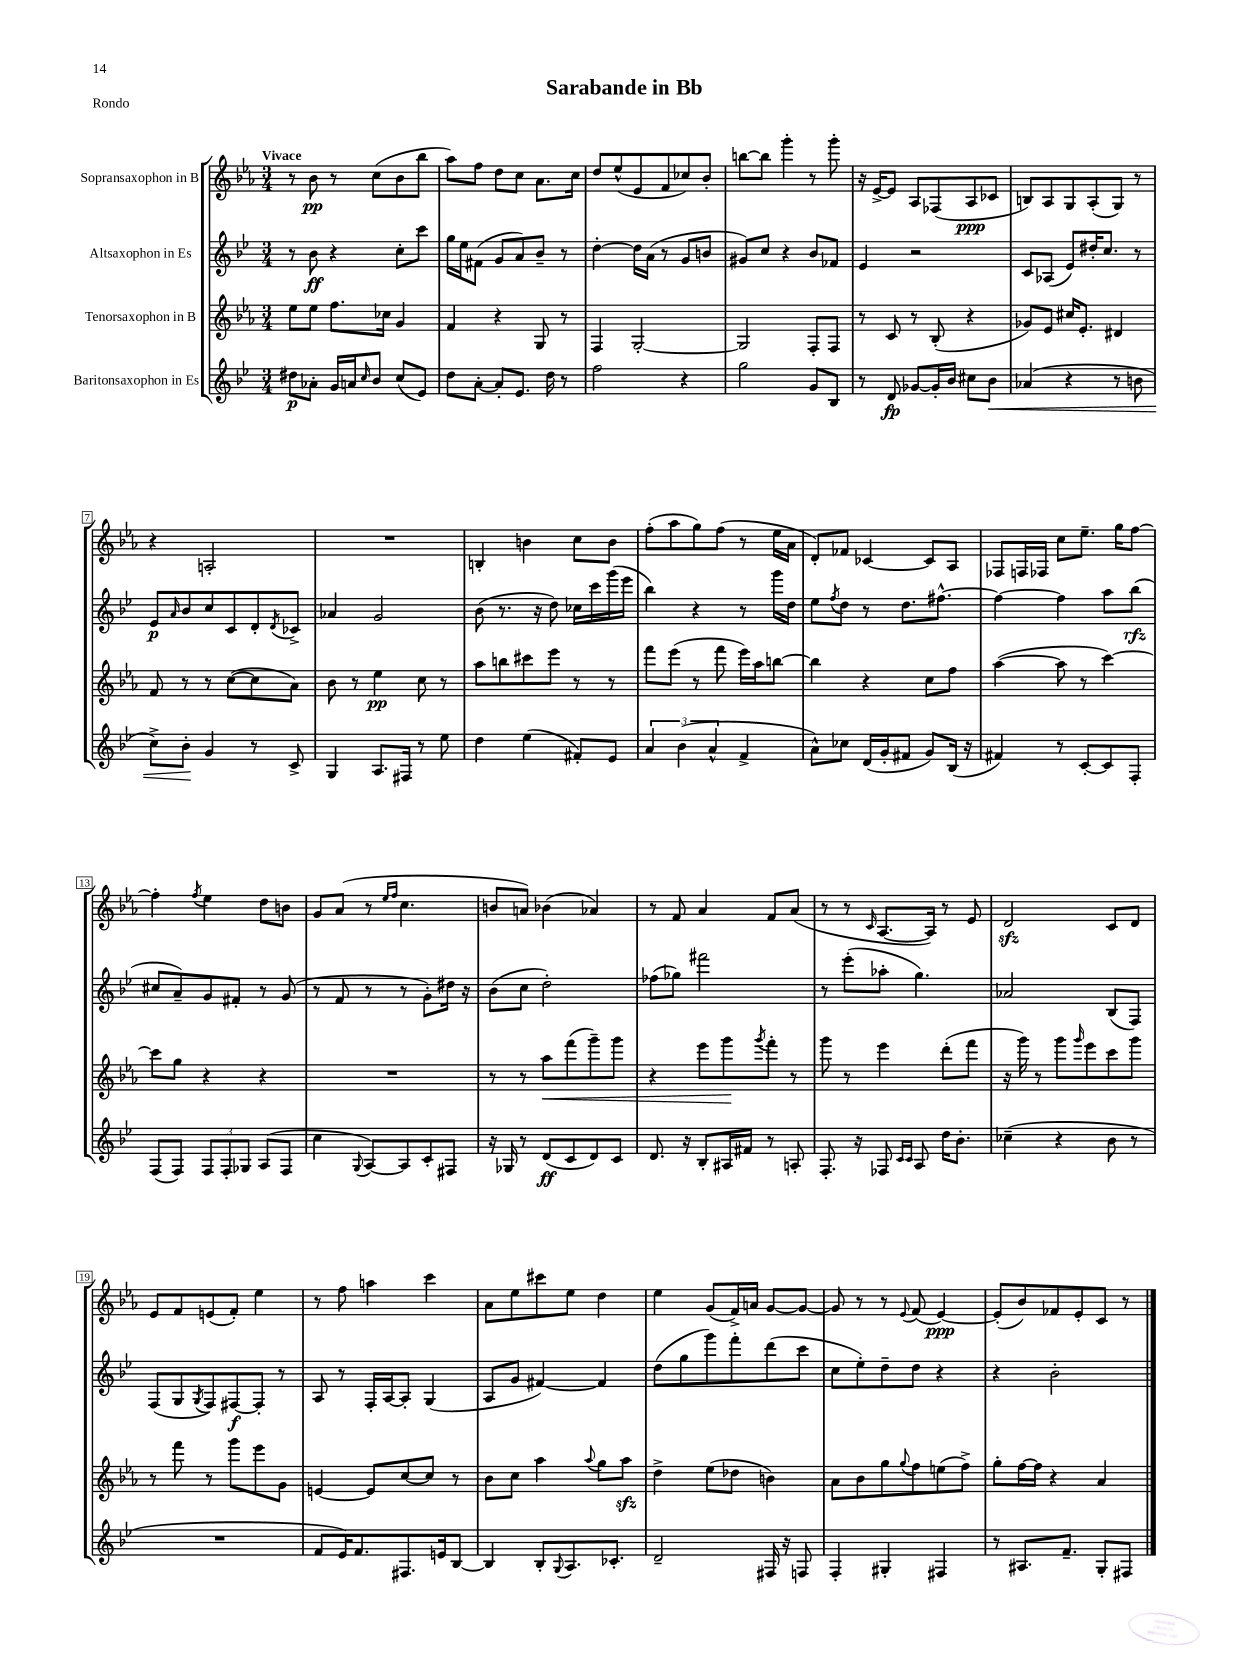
\header { title = "Sarabande in Bb" piece = "Rondo" }
<<
\new StaffGroup <<
\new Staff = "s0" \with { instrumentName = "Sopransaxophon in B" } {
    \clef treble \key ees \major \numericTimeSignature \time 3/4 \tempo "Vivace"
    r8 bes'8\pp r8 c''8( bes'8 bes''8 |
    aes''8) f''8 d''8 c''8 aes'8. c''16 |
    d''8 ees''8-^( ees'8 f'8 ces''8) bes'8-. |
    b''8~ b''8 g'''4-. r8 g'''8-. |
    r16 ees'16~-> ees'8 aes8 fes8( aes8\ppp ces'8 |
    b8) aes8 g8 aes8-.( g8) r8 |
    r4 a2-. |
    R2. |
    b4-. b'4 c''8 b'8 |
    f''8-.( aes''8 g''8) f''8( r8 ees''16 aes'16 |
    d'8-.) fes'8 ces'4~ ces'8 aes8 |
    fes8 f16 fes16 c''8 ees''8.-- g''16 f''8~ |
    f''4-. \acciaccatura { f''8 } ees''4 d''8 b'8 |
    g'8 aes'8( r8 \grace { ees''16 f''16 } c''4. |
    b'8 a'8) bes'4( aes'4) |
    r8 f'8 aes'4 f'8 aes'8( |
    r8 r8 \grace { c'16 } aes8.~ aes16) r8 ees'8 |
    d'2\sfz c'8 d'8 |
    ees'8 f'8 e'8( f'8-.) ees''4 |
    r8 f''8 a''4 c'''4 |
    aes'8 ees''8 cis'''8 ees''8 d''4 |
    ees''4 g'8( f'16->) a'16 g'8~ g'8~ |
    g'8 r8 r8 \appoggiatura { ees'8 } f'8( ees'4~\ppp) |
    ees'8-.( bes'8) fes'8 ees'8-. c'8 r8 \bar "|." |
}
\new Staff = "s1" \with { instrumentName = "Altsaxophon in Es" } {
    \clef treble \key bes \major \numericTimeSignature \time 3/4
    r8 bes'8\ff r4 c''8-. c'''8 |
    g''16 ees''16 fis'8( g'8 a'8) bes'8-- r8 |
    d''4~-. d''16 a'16( r8 g'8 b'8 |
    gis'8) c''8 r4 bes'8 fes'8 |
    ees'4 r2 |
    c'8 aes8( ees'8) dis''16-. c''8. r8 |
    ees'8\p \grace { a'16 } bes'8 c''8 c'8 d'8-. \acciaccatura { d'8 } ces'8-> |
    aes'4 g'2 |
    bes'8( r8. r16 d''8) ces''16 c'''16 g'''16( ees'''16 |
    bes''4) r4 r8 g'''16 d''16 |
    ees''8 \acciaccatura { f''8 } d''8 r8 d''8. fis''8.~-^ |
    fis''4~ fis''4 a''8 bes''8\rfz( |
    cis''8 a'8--) g'8 fis'8-. r8 g'8( |
    r8 f'8 r8 r8 g'8-.) dis''16 r16 |
    bes'8( c''8 d''2-.) |
    fes''8( ges''8) fis'''2 |
    r8 ees'''8-.( aes''8-. g''4.) |
    aes'2 bes8( f8) |
    f8( g8 \acciaccatura { g8 } f8) fis8~\f fis8-. r8 |
    a8 r8 f16-. a16~ a8-. g4( |
    a8 g'8 fis'4~) fis'4 |
    d''8( g''8 g'''8) f'''8-. d'''8( c'''8 |
    c''8 ees''8-.) d''8-- d''8 r4 |
    r4 bes'2-. \bar "|." |
}
\new Staff = "s2" \with { instrumentName = "Tenorsaxophon in B" } {
    \clef treble \key ees \major \numericTimeSignature \time 3/4
    ees''8 ees''8 f''8. ces''16 g'4 |
    f'4 r4 g8 r8 |
    f4 g2~-. |
    g2 f8-. f8 |
    r8 c'8 r8 bes8-.( r4 |
    ges'8) ees'8 cis''16 ees'8.-. dis'4 |
    f'8 r8 r8 c''8~( c''8 aes'8) |
    bes'8 r8 ees''4\pp c''8 r8 |
    aes''8 b''8 cis'''8 ees'''8 r8 r8 |
    f'''8 ees'''8( r8 f'''8 ees'''16) aes''16 b''8~ |
    b''4 r4 c''8 f''8 |
    aes''4~( aes''8 r8 c'''4~) |
    c'''8 g''8 r4 r4 |
    R2. |
    r8 r8 aes''8\< f'''8( g'''8--) g'''8 |
    r4 ees'''8 g'''8\! \acciaccatura { g'''8 } f'''8-. r8 |
    g'''8 r8 ees'''4 d'''8-.( f'''8 |
    r16 g'''16) r8 g'''8 \grace { g'''16 } ees'''8 c'''8 g'''8 |
    r8 f'''8 r8 g'''8 ees'''8 g'8 |
    e'4~ e'8 c''8~ c''8 r8 |
    bes'8 c''8 aes''4 \appoggiatura { aes''8 } g''8 aes''8\sfz |
    d''4-> ees''8( des''8 b'4) |
    aes'8 bes'8 g''8 \appoggiatura { g''8 } f''8 e''8( f''8->) |
    g''8-. f''16~ f''16 r4 aes'4 \bar "|." |
}
\new Staff = "s3" \with { instrumentName = "Baritonsaxophon in Es" } {
    \clef treble \key bes \major \numericTimeSignature \time 3/4
    dis''8\p aes'8-. g'16 a'16 \grace { c''16 } bes'8 c''8( ees'8) |
    d''8 a'8~-. a'8-. ees'8. d''16 r8 |
    f''2 r4 |
    g''2 g'8 bes8 |
    r8 d'8\fp ges'8~ ges'16-. bes'16 cis''8 bes'8\< |
    aes'4( r4 r8 b'8 |
    c''8->) bes'8-.\! g'4 r8 c'8-> |
    g4 a8. fis16 r8 ees''8 |
    d''4 ees''4( fis'8-.) ees'8 |
    \tuplet 3/2 { a'4 bes'4( a'4-^ } f'4-> |
    a'8-^) ces''8 d'16( g'16-. fis'8 g'8) bes16( r16 |
    fis'4) r8 c'8~-. c'8 f8-. |
    f8( f8) \tuplet 3/2 { f8 f8-. ges8 } a8( f8 |
    c''4 \appoggiatura { g8 } a8~) a8 c'8-. fis8 |
    r16 ges16 r8 d'8\ff( c'8 d'8) c'8 |
    d'8. r16 bes8-. ais16 fis'16 r8 a8-. |
    f8.-. r16 fes8 \grace { c'16 c'16 } a8 d''16 bes'8.-. |
    ces''4--( r4 bes'8 r8 |
    R2. |
    f'8 ees'16) f'8. fis8. e'16 bes8~ |
    bes4 bes8-. \appoggiatura { g8 } a8. ces'8.-. |
    d'2-- fis16 r16 f8 |
    f4-. gis4-. fis4 |
    r8 ais8. f'8.-- g8-. fis8 \bar "|." |
}
>>
>>
\layout { \context { \Score \override BarNumber.stencil = #(make-stencil-boxer 0.1 0.3 ly:text-interface::print) } }
